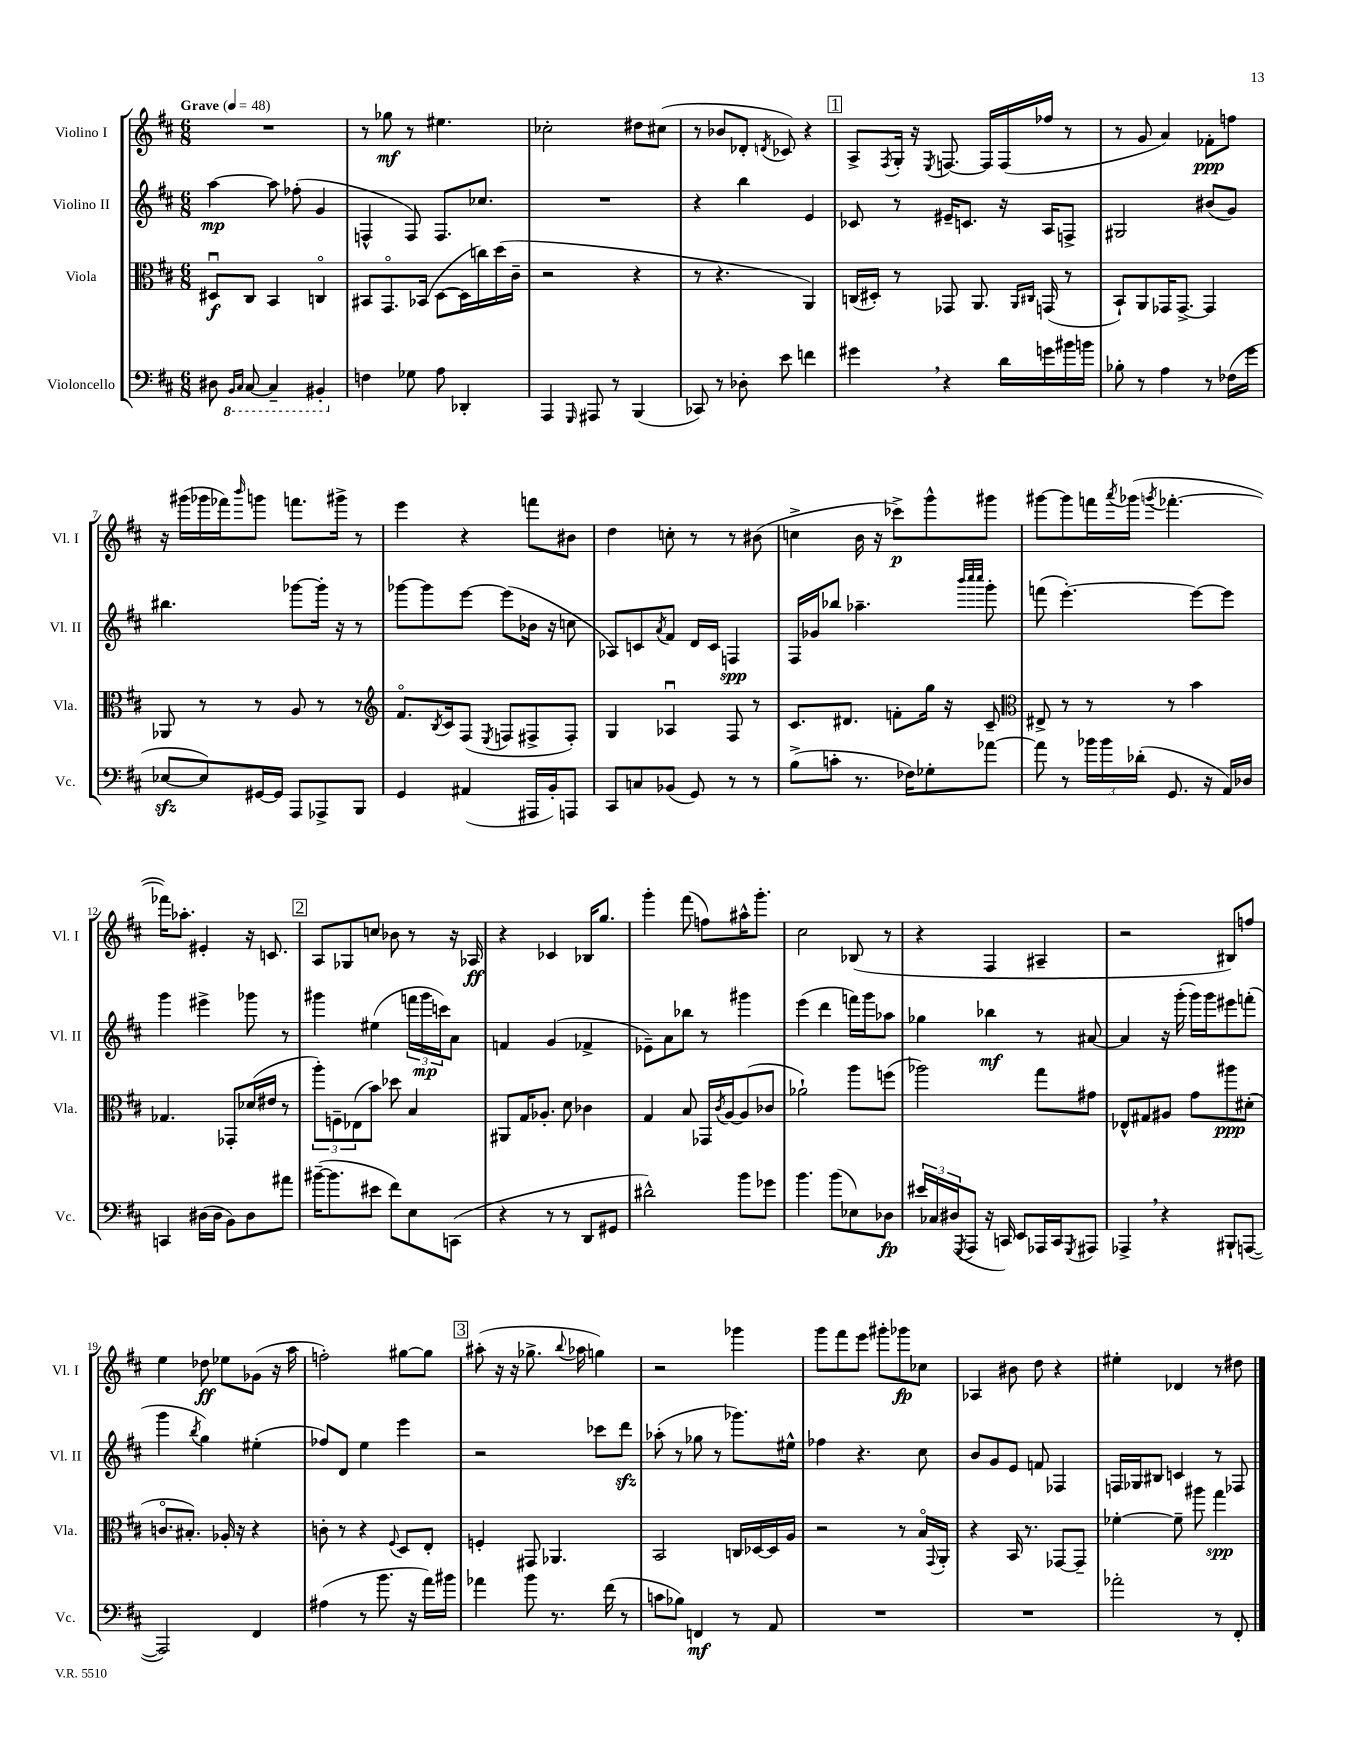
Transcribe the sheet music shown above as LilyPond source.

<<
\new StaffGroup <<
\new Staff = "s0" \with { instrumentName = "Violino I" shortInstrumentName = "Vl. I" } {
    \clef treble \key d \major \numericTimeSignature \time 6/8 \tempo "Grave" 4 = 48
    R2. |
    r8 ges''8\mf r8 eis''4. |
    ces''2-. dis''8 cis''8( |
    r8 bes'8 des'8-. \acciaccatura { d'8 } ces'8) r4 |
    \mark \markup { \box "1" } a8-> \acciaccatura { fis8 } g16-. r16 \acciaccatura { e8 } f8.~ f16 f16( fes''16 r8 |
    r8 g'8 a'4) fes'8-.\ppp f''8 |
    r16 gis'''16( ges'''16 fes'''16) \grace { b'''16 } g'''8 f'''8. gis'''16-> r8 |
    e'''4 r4 f'''8 bis'8 |
    d''4 c''8-. r8 r8 bis'8( |
    c''4-> b'16 r16 ces'''8->\p) g'''8-^ gis'''8 |
    gis'''8~ gis'''8 f'''16 \acciaccatura { a'''8 } ges'''16( \acciaccatura { g'''8 } fes'''4.~-. |
    fes'''16) aes''8.-. eis'4-. r16 c'8. |
    \mark \markup { \box "2" } a8 ges8 c''8 bes'8 r8 r16 aes16\ff |
    r4 ces'4 bes16 g''8. |
    g'''4-. fis'''8( f''8) ais''16-^ g'''8.-. |
    cis''2 bes8( r8 |
    r4 fis4 ais4-- |
    r2 bis8) f''8 |
    e''4 des''8\ff ees''8 ges'8( r16 a''16 |
    f''2-.) gis''8~ gis''8 |
    \mark \markup { \box "3" } ais''8-.( r16 r16 ges''8.-> \appoggiatura { b''8 } aes''16 g''4) |
    r2 ges'''4 |
    g'''8 fis'''8 e'''8 gis'''8-. ges'''8\fp ces''8 |
    aes4 bis'8 d''8 r4 |
    eis''4-. des'4 r8 dis''8 \bar "|." |
}
\new Staff = "s1" \with { instrumentName = "Violino II" shortInstrumentName = "Vl. II" } {
    \clef treble \key d \major \numericTimeSignature \time 6/8
    a''4~\mp a''8 fes''8-.( g'4 |
    f4-^ f8) f8. ces''8. |
    R2. |
    r4 b''4 e'4 |
    \mark \markup { \box "1" } ces'8 r8 eis'16-- c'8. r16 a16 f8-> |
    gis2 bis'8( g'8) |
    bis''4. ges'''8~ ges'''16-. r16 r8 |
    ges'''8~ ges'''8 e'''8~ e'''8( bes'16 r16 c''8 |
    aes8) c'8 \acciaccatura { a'8 } fis'8 d'16 c'16 f4\spp |
    fis16 ges'16 bes''8 aes''4.-- \grace { b'''32 cis''''32 cis''''32 } g'''8-. |
    f'''8( e'''4.~-.) e'''8~ e'''8 |
    g'''4 eis'''4-> ges'''8 r8 |
    \mark \markup { \box "2" } gis'''4 eis''4( \tuplet 3/2 { f'''16 gis'''16\mp c'''16) } a'8 |
    f'4 g'4( fes'4-> |
    ees'8--) a'8 bes''8 r8 gis'''4 |
    e'''4( d'''4 f'''16) g'''16 aes''8 |
    ges''4 bes''4\mf r8 ais'8~ |
    ais'4 r16 g'''16-.( g'''16) g'''16 eis'''8 f'''8-.( |
    g'''4 \acciaccatura { b''8 } g''4) eis''4-.( |
    fes''8) d'8 e''4 e'''4 |
    \mark \markup { \box "3" } r2 ces'''8 d'''8\sfz |
    aes''8-.( r8 ges''8 r8 ges'''8.) eis''16-^ |
    fes''4 r4. cis''8 |
    b'8 g'8 e'8 f'8 fes4 |
    f16 ges16 bis8 c'4 r8 fes8 \bar "|." |
}
\new Staff = "s2" \with { instrumentName = "Viola" shortInstrumentName = "Vla." } {
    \clef alto \key d \major \numericTimeSignature \time 6/8
    dis8\downbow\f cis8 b,4 c4\flageolet |
    bis,8 g,8.\flageolet bes,16( d8~ d16 c''16) d''16( cis'16-- |
    r2 r4 |
    r8 r4. a,4) |
    \mark \markup { \box "1" } c16( dis16-.) r8 ges,8 a,8. \grace { a,16 cis16 } g,16( r8 |
    b,8-!) a,8 ges,16 ges,8.~-> ges,4 |
    aes,8 r8 r8 a8 r8 r8 |
    \clef treble fis'8.\flageolet \acciaccatura { b8 } cis'16 fis8( \acciaccatura { e8 } f8 fis8-> fis8-.) |
    g4 aes4\downbow fis8 r8 |
    cis'8. dis'8. f'8-. g''16 r16 cis'8-- |
    \clef alto eis8-> r8 r8 r8 b'4 |
    ges4. ges,8-. des'16( eis'16 r8 |
    \mark \markup { \box "2" } \tuplet 3/2 { a''8-.) f8-- ees8( } b'8) des''8 b4 |
    ais,8 g16 aes8.-. d'8 ces'4 |
    g4 b8 ges,16 \acciaccatura { cis'8 } a16~ a8( ces'8 |
    aes'2-!) a''8 f''8( |
    aes''2) g''8 gis'8 |
    ees8-^ gis8 ais8 g'8 ais''8\ppp dis'8-.( |
    c'8.\flageolet bis8.-.) aes16-. r16 r4 |
    c'8-. r8 r4 \appoggiatura { fis8 } d8 e8-. |
    \mark \markup { \box "3" } f4-. gis,8 aes,4. |
    b,2 c16 des16~ des16 a16 |
    r2 r8 b16\flageolet \appoggiatura { g,8 } a,16-. |
    r4 b,16 r8. ges,8~ ges,8-- |
    fes'4~-. fes'8-- ais''8 g''4\spp \bar "|." |
}
\new Staff = "s3" \with { instrumentName = "Violoncello" shortInstrumentName = "Vc." } {
    \clef bass \key d \major \numericTimeSignature \time 6/8
    dis8 \ottava #-1 \grace { b,,16 cis,16 } cis,8~ cis,4-- bis,,4-. \ottava #0 |
    f4 ges8 a8 des,4-. |
    a,,4 \grace { g,,16 } ais,,8 r8 b,,4( |
    ces,8) r8 des8-. e'8 f'4 |
    \mark \markup { \box "1" } gis'4 \breathe r4 d'16 g'16 bis'16 b'16 |
    bes8-. r8 a4 r8 fes16( g'16 |
    ees8~\sfz ees8) gis,16~ gis,16 a,,8 aes,,8-> b,,8 |
    g,4 ais,4( ais,,16 b,16-.) a,,8 |
    cis,8 c8 bes,8( g,8) r8 r8 |
    b8->( c'8-. r8. fes16) ges8-. aes'8~ |
    aes'8 r8 \tuplet 3/2 { bes'16 bes'16 des'16-.( } g,8. r16 a,16) des16 |
    c,4 dis16( dis16 b,8) dis8 ais'8 |
    \mark \markup { \box "2" } bis'16~--( bis'8. eis'8 fis'8) e8 c,8( |
    r4 r8 r8 d,8 gis,8 |
    dis'2-^) b'8 ges'8 |
    b'4. b'8( ees8) des8\fp |
    \tuplet 3/2 { eis'16 ces16 dis16( } \acciaccatura { g,,8 } a,,8 r16 c,16) e,8 aes,,16 c,16 \acciaccatura { g,,8 } ais,,8 |
    aes,,4-> \breathe r4 bis,,8-! a,,8~( |
    a,,2) fis,4 |
    ais4( r8 b'8. r16 a'16) bis'16 |
    \mark \markup { \box "3" } aes'4 b'8 r8. fis'16( r8 |
    c'8 bes8) f,4\mf r8 a,8 |
    R2. |
    R2. |
    aes'2-. r8 fis,8-. \bar "|." |
}
>>
>>
